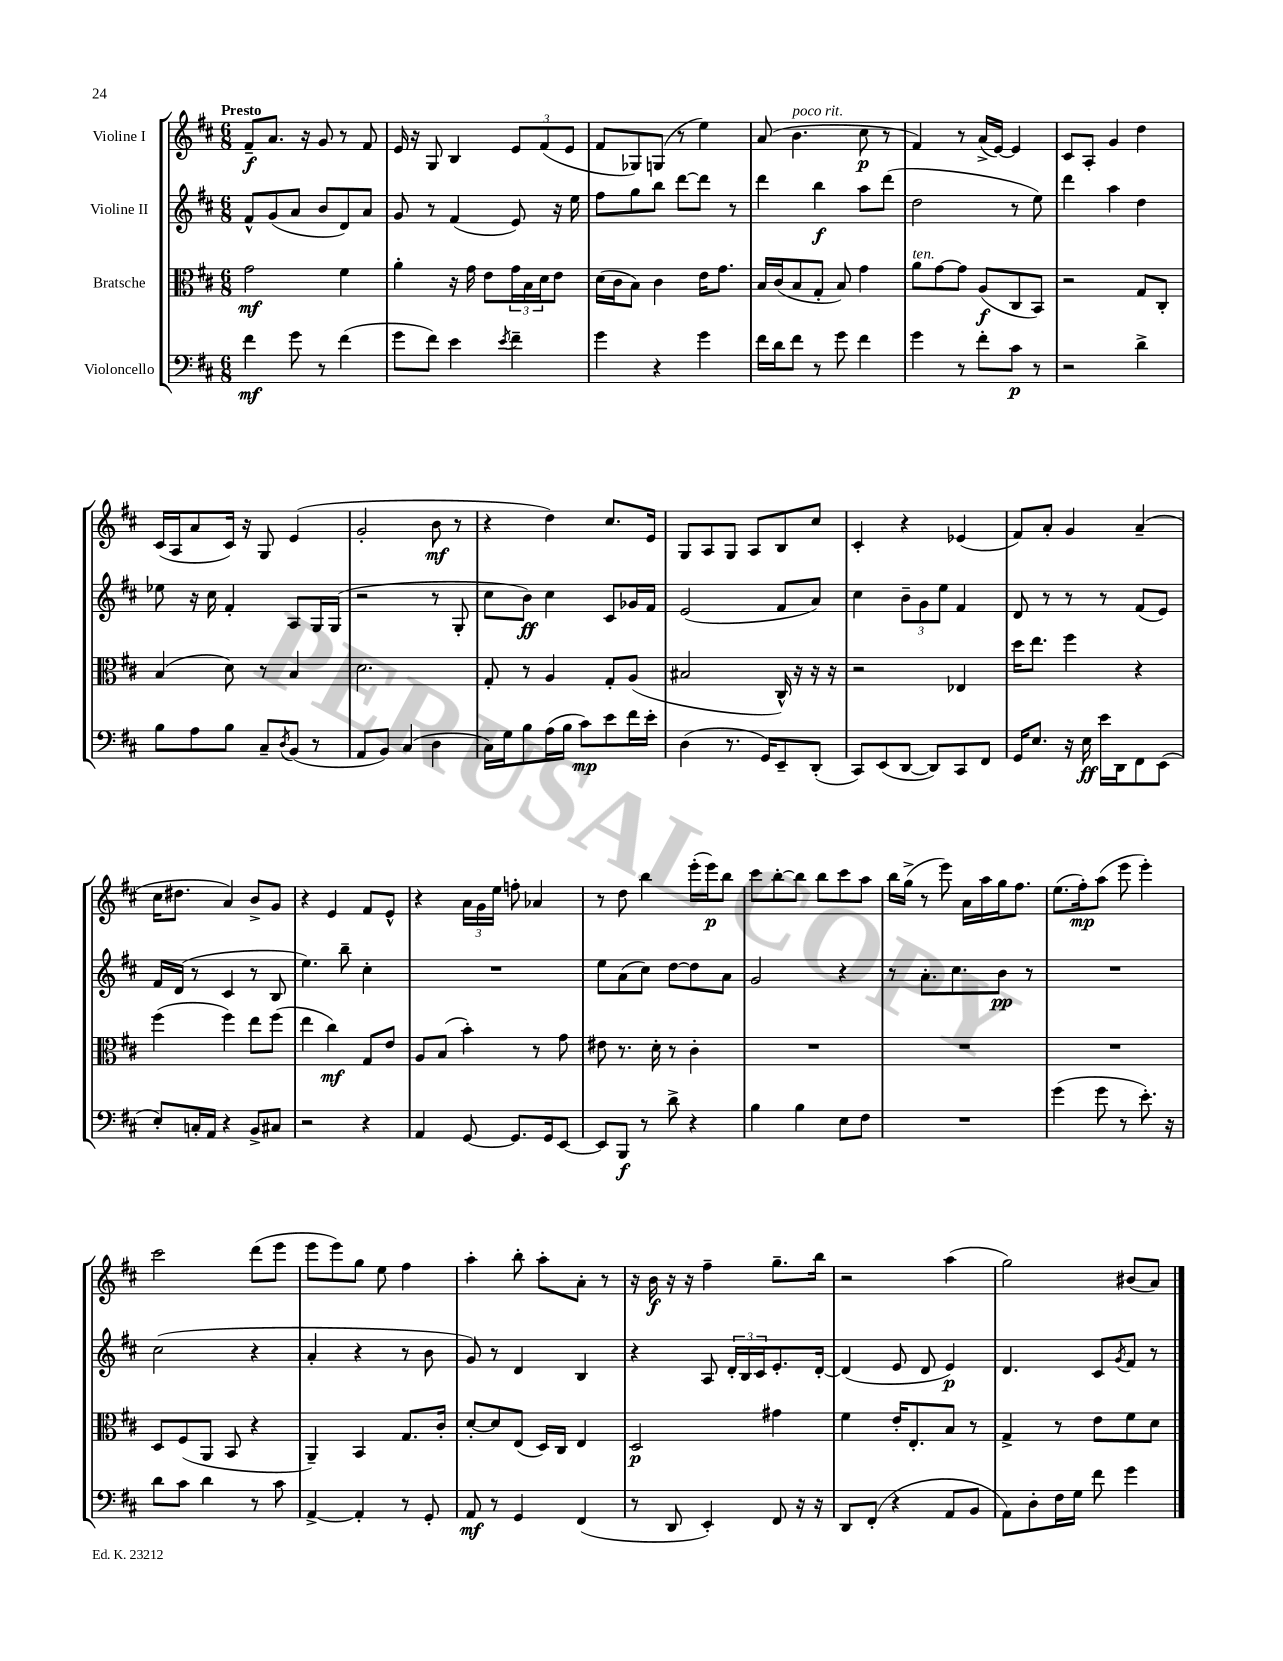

**kern	**dynam	**kern	**dynam	**kern	**dynam	**kern	**dynam
*part4	*part4	*part3	*part3	*part2	*part2	*part1	*part1
*staff4	*staff4	*staff3	*staff3	*staff2	*staff2	*staff1	*staff1
*I"Violoncello	*	*I"Bratsche	*	*I"Violine II	*	*I"Violine I	*
*clefF4	*	*clefC3	*	*clefG2	*	*clefG2	*
*k[f#c#]	*	*k[f#c#]	*	*k[f#c#]	*	*k[f#c#]	*
*M6/8	*	*M6/8	*	*M6/8	*	*M6/8	*
=1	=1	=1	=1	=1	=1	=1	=1
!	!	!	!	!	!	!LO:TX:a:B:t=Presto	!
4f#\	mf	2g\	mf	8f#^^/L	.	8f#~/L	f
.	.	.	.	(8g/	.	8.a/J	.
8g\	.	.	.	8a/J	.	.	.
.	.	.	.	.	.	16r	.
8r	.	.	.	8b/L	.	8g/	.
(4f#\	.	4f#\	.	8d/)	.	8r	.
.	.	.	.	8a/J	.	8f#/	.
=2	=2	=2	=2	=2	=2	=2	=2
8g\L	.	4a'\	.	8g/	.	16e/	.
.	.	.	.	.	.	16r	.
8f#\J)	.	.	.	8r	.	8G/	.
4e\	.	16r	.	(4f#/	.	4B/	.
.	.	16g\	.	.	.	.	.
.	.	8e\L	.	.	.	.	.
8qe/	.	.	.	.	.	.	.
4f#~\	.	24g\L	.	8e/)	.	12e/L	.
.	.	24B\	.	.	.	.	.
.	.	24d\J	.	.	.	(12f#/	.
.	.	8e\J	.	16r	.	.	.
.	.	.	.	.	.	12e/J	.
.	.	.	.	16ee\	.	.	.
=3	=3	=3	=3	=3	=3	=3	=3
4g\	.	(16d\LL	.	8ff#\L	.	8f#/L	.
.	.	16c#\J	.	.	.	.	.
.	.	8B\J)	.	8gg\	.	8G-X/)	.
4r	.	4c#\	.	8bb\J	.	(8Gn/J	.
.	.	.	.	[8ddd\L	.	8r	.
4g\	.	16e\KL	.	8ddd\J]	.	4ee\)	.
.	.	8.g\J	.	.	.	.	.
.	.	.	.	8r	.	.	.
=4	=4	=4	=4	=4	=4	=4	=4
16f#\LL	.	16B/LL	.	4ddd\	.	(8a/	.
16d\J	.	(16c#/J	.	.	.	.	.
!	!	!	!	!	!	!LO:TX:a:i:t=poco rit.	!
8f#\J	.	8B/	.	.	.	4.b\	.
8r	.	8G'/J	.	4bb\	f	.	.
8g\	.	8B/)	.	.	.	.	.
4f#\	.	4g\	.	8aa\L	.	8cc#\	p
.	.	.	.	(8ddd\J	.	8r	.
=5	=5	=5	=5	=5	=5	=5	=5
!	!	!LO:TX:a:i:t=ten.	!	!	!	!	!
4g\	.	8a\L	.	2dd\	.	4f#/)	.
.	.	[8g\	.	.	.	.	.
8r	.	8g\J]	.	.	.	8r	.
8f#'\L	.	(8A/L	f	.	.	(16a^/LL	.
.	.	.	.	.	.	[16e/JJ)	.
8c#\J	p	8C#/	.	8r	.	4e/]	.
8r	.	8BB/J)	.	8ee\)	.	.	.
=6	=6	=6	=6	=6	=6	=6	=6
2r	.	2r	.	4ddd\	.	8c#/L	.
.	.	.	.	.	.	8A'/J	.
.	.	.	.	4aa\	.	4g/	.
4d^\	.	8G/L	.	4dd\	.	4dd\	.
.	.	8C#'/J	.	.	.	.	.
!!LO:LB:g=z
=7	=7	=7	=7	=7	=7	=7	=7
8B\L	.	(4B/	.	8ee-X\	.	(16c#/LL	.
.	.	.	.	.	.	16A/J	.
8A\	.	.	.	16r	.	8a/	.
.	.	.	.	16cc#\	.	.	.
8B\J	.	8d\)	.	4f#'/	.	16c#/Jk)	.
.	.	.	.	.	.	16r	.
8C#~/L	.	8r	.	.	.	8G/	.
8qD/	.	.	.	.	.	.	.
(8BB/J	.	4B/	.	8A/L	.	(4e/	.
8r	.	.	.	16G/L	.	.	.
.	.	.	.	(16G/JJ	.	.	.
=8	=8	=8	=8	=8	=8	=8	=8
8AA/L	.	2.d\	.	2r	.	2g'/	.
8BB/J)	.	.	.	.	.	.	.
(4C#/	.	.	.	.	.	.	.
4D\	.	.	.	8r	.	8b\	mf
.	.	.	.	8G'/	.	8r	.
=9	=9	=9	=9	=9	=9	=9	=9
16C#\LL)	.	8G'/	.	8cc#\L	.	4r	.
16G\J	.	.	.	.	.	.	.
8B\	.	8r	.	8b\J)	ff	.	.
(16A\L	.	4A/	.	4cc#\	.	4dd\)	.
16B\JJ	.	.	.	.	.	.	.
8c#\L)	mp	.	.	.	.	.	.
8e\	.	8G'/L	.	8c#/L	.	8.cc#/L	.
16f#\L	.	(8A/J	.	16g-X/L	.	.	.
16e'\JJ	.	.	.	16f#/JJ	.	16e/Jk	.
=10	=10	=10	=10	=10	=10	=10	=10
(4D\	.	2B#X/	.	(2e/	.	8G/L	.
.	.	.	.	.	.	8A/	.
8.r	.	.	.	.	.	8G/J	.
.	.	.	.	.	.	8A/L	.
16GG/KL)	.	.	.	.	.	.	.
8EE~/	.	16C#^^/)	.	8f#/L	.	8B/	.
.	.	16r	.	.	.	.	.
(8DD'/J	.	16r	.	8a/J)	.	8cc#/J	.
.	.	16r	.	.	.	.	.
=11	=11	=11	=11	=11	=11	=11	=11
8CC#/L)	.	2r	.	4cc#\	.	4c#'/	.
(8EE/	.	.	.	.	.	.	.
[8DD/J	.	.	.	12b~\L	.	4r	.
.	.	.	.	12g\	.	.	.
8DD/L])	.	.	.	.	.	.	.
.	.	.	.	12ee\J	.	.	.
8CC#/	.	4E-X/	.	4f#/	.	(4e-X/	.
8FF#/J	.	.	.	.	.	.	.
=12	=12	=12	=12	=12	=12	=12	=12
16GG/KL	.	16dd\KL	.	8d/	.	8f#/L)	.
8.E/J	.	8.ee\J	.	.	.	.	.
.	.	.	.	8r	.	8a'/J	.
16r	.	4ff#\	.	8r	.	4g/	.
16E\	ff	.	.	.	.	.	.
16e\LL	.	.	.	8r	.	.	.
16DD\J	.	.	.	.	.	.	.
8FF#\	.	4r	.	(8f#/L	.	(4a~/	.
(8EE\J	.	.	.	8e/J)	.	.	.
!!LO:LB:g=z
=13	=13	=13	=13	=13	=13	=13	=13
8E'/L)	.	(4ff#\	.	16f#/LL	.	16cc#\KL	.
.	.	.	.	(16d/JJ	.	8.dd#X\J	.
16Cn'/L	.	.	.	8r	.	.	.
16AA/JJ	.	.	.	.	.	.	.
4r	.	4ff#\)	.	4c#/	.	4a/)	.
8BB^/L	.	8ee\L	.	8r	.	8b^/L	.
8C#X/J	.	(8ff#\J	.	8B/	.	8g/J	.
=14	=14	=14	=14	=14	=14	=14	=14
2r	.	4ee\	.	4.ee\)	.	4r	.
.	.	4cc#\)	mf	.	.	4e/	.
.	.	.	.	8bb~\	.	.	.
4r	.	8G/L	.	4cc#'\	.	8f#/L	.
.	.	8e/J	.	.	.	8e^^/J	.
=15	=15	=15	=15	=15	=15	=15	=15
4AA/	.	8A/L	.	2.r	.	4r	.
.	.	(8B/J	.	.	.	.	.
[8GG/	.	4b'\)	.	.	.	24a\LL	.
.	.	.	.	.	.	24g\	.
.	.	.	.	.	.	24ee\JJ	.
8.GG/L]	.	.	.	.	.	8ffn'\	.
.	.	8r	.	.	.	4a-X/	.
16GG/k	.	.	.	.	.	.	.
[8EE/J	.	8g\	.	.	.	.	.
=16	=16	=16	=16	=16	=16	=16	=16
8EE/L]	.	8e#X\	.	8ee\L	.	8r	.
8BBB/J	f	8.r	.	(8a\	.	8dd\	.
8r	.	.	.	8cc#\J)	.	4bb\	.
.	.	16d'\	.	.	.	.	.
8d^\	.	8r	.	[8dd\L	.	.	.
4r	.	4c#'\	.	8dd\]	.	(16eee'\LL	.
.	.	.	.	.	.	16eee\J)	p
.	.	.	.	8a\J	.	8bb\J	.
=17	=17	=17	=17	=17	=17	=17	=17
4B\	.	2.r	.	2g/	.	8ccc#\L	.
.	.	.	.	.	.	[8bb'\	.
4B\	.	.	.	.	.	8bb\J]	.
.	.	.	.	.	.	8bb\L	.
8E\L	.	.	.	4r	.	8ccc#\	.
8F#\J	.	.	.	.	.	8aa\J	.
=18	=18	=18	=18	=18	=18	=18	=18
2.r	.	2.r	.	8r	.	16bb\LL	.
.	.	.	.	.	.	(16gg^\JJ	.
.	.	.	.	8.a'\L	.	8r	.
.	.	.	.	.	.	8eee\)	.
.	.	.	.	8.cc#\	.	.	.
.	.	.	.	.	.	16a\LL	.
.	.	.	.	.	.	16aa\	.
.	.	.	.	8b\J	pp	16gg\J	.
.	.	.	.	.	.	8.ff#\J	.
.	.	.	.	8r	.	.	.
=19	=19	=19	=19	=19	=19	=19	=19
(4g\	.	2.r	.	2.r	.	(8.ee\L	.
.	.	.	.	.	.	16ff#'\k)	mp
8g\	.	.	.	.	.	(8aa\J	.
8r	.	.	.	.	.	8eee\	.
8.e'\)	.	.	.	.	.	4eee'\)	.
16r	.	.	.	.	.	.	.
!!LO:LB:g=z
=20	=20	=20	=20	=20	=20	=20	=20
8d\L	.	8D/L	.	(2cc#\	.	2ccc#\	.
8c#\J	.	(8F#/	.	.	.	.	.
4d\	.	8AA/J	.	.	.	.	.
.	.	8BB/	.	.	.	.	.
8r	.	4r	.	4r	.	(8ddd\L	.
8c#\	.	.	.	.	.	8eee\J	.
=21	=21	=21	=21	=21	=21	=21	=21
[4AA^/	.	4AA~/)	.	4a'/	.	8eee\L	.
.	.	.	.	.	.	8eee\)	.
4AA'/]	.	4BB/	.	4r	.	8gg\J	.
.	.	.	.	.	.	8ee\	.
8r	.	8.G/L	.	8r	.	4ff#\	.
8GG'/	.	.	.	8b\	.	.	.
.	.	16c#'/Jk	.	.	.	.	.
=22	=22	=22	=22	=22	=22	=22	=22
8AA/	mf	[8d'/L	.	8g/)	.	4aa'\	.
8r	.	8d/]	.	8r	.	.	.
4GG/	.	(8E/J	.	4d/	.	8bb'\	.
.	.	16D/LL)	.	.	.	8aa'\L	.
.	.	16C#/JJ	.	.	.	.	.
(4FF#/	.	4E/	.	4B/	.	8a'\J	.
.	.	.	.	.	.	8r	.
=23	=23	=23	=23	=23	=23	=23	=23
8r	.	2D/	p	4r	.	16r	.
.	.	.	.	.	.	16b\	f
8DD/	.	.	.	.	.	16r	.
.	.	.	.	.	.	16r	.
4EE'/)	.	.	.	8A/	.	4ff#~\	.
.	.	.	.	24d'/LL	.	.	.
.	.	.	.	24B/	.	.	.
.	.	.	.	24c#/J	.	.	.
8FF#/	.	4g#X\	.	8.e'/	.	8.gg~\L	.
16r	.	.	.	.	.	.	.
16r	.	.	.	[16d'/Jk	.	16bb\Jk	.
=24	=24	=24	=24	=24	=24	=24	=24
8DD/L	.	4f#\	.	(4d/]	.	2r	.
(8FF#'/J	.	.	.	.	.	.	.
4r	.	16e'/KL	.	8e/	.	.	.
.	.	8.E'/	.	.	.	.	.
.	.	.	.	8d/	.	.	.
8AA/L	.	8B/J	.	4e/)	p	(4aa\	.
8BB/J	.	8r	.	.	.	.	.
=25	=25	=25	=25	=25	=25	=25	=25
8AA\L)	.	4G^/	.	4.d/	.	2gg\)	.
8D'\	.	.	.	.	.	.	.
16F#\L	.	8r	.	.	.	.	.
16G\JJ	.	.	.	.	.	.	.
8f#\	.	8e\L	.	8c#/L	.	.	.
.	.	.	.	8qg/	.	.	.
4g\	.	8f#\	.	8f#/J	.	(8b#X/L	.
.	.	8d\J	.	8r	.	8a/J)	.
==	==	==	==	==	==	==	==
*-	*-	*-	*-	*-	*-	*-	*-
